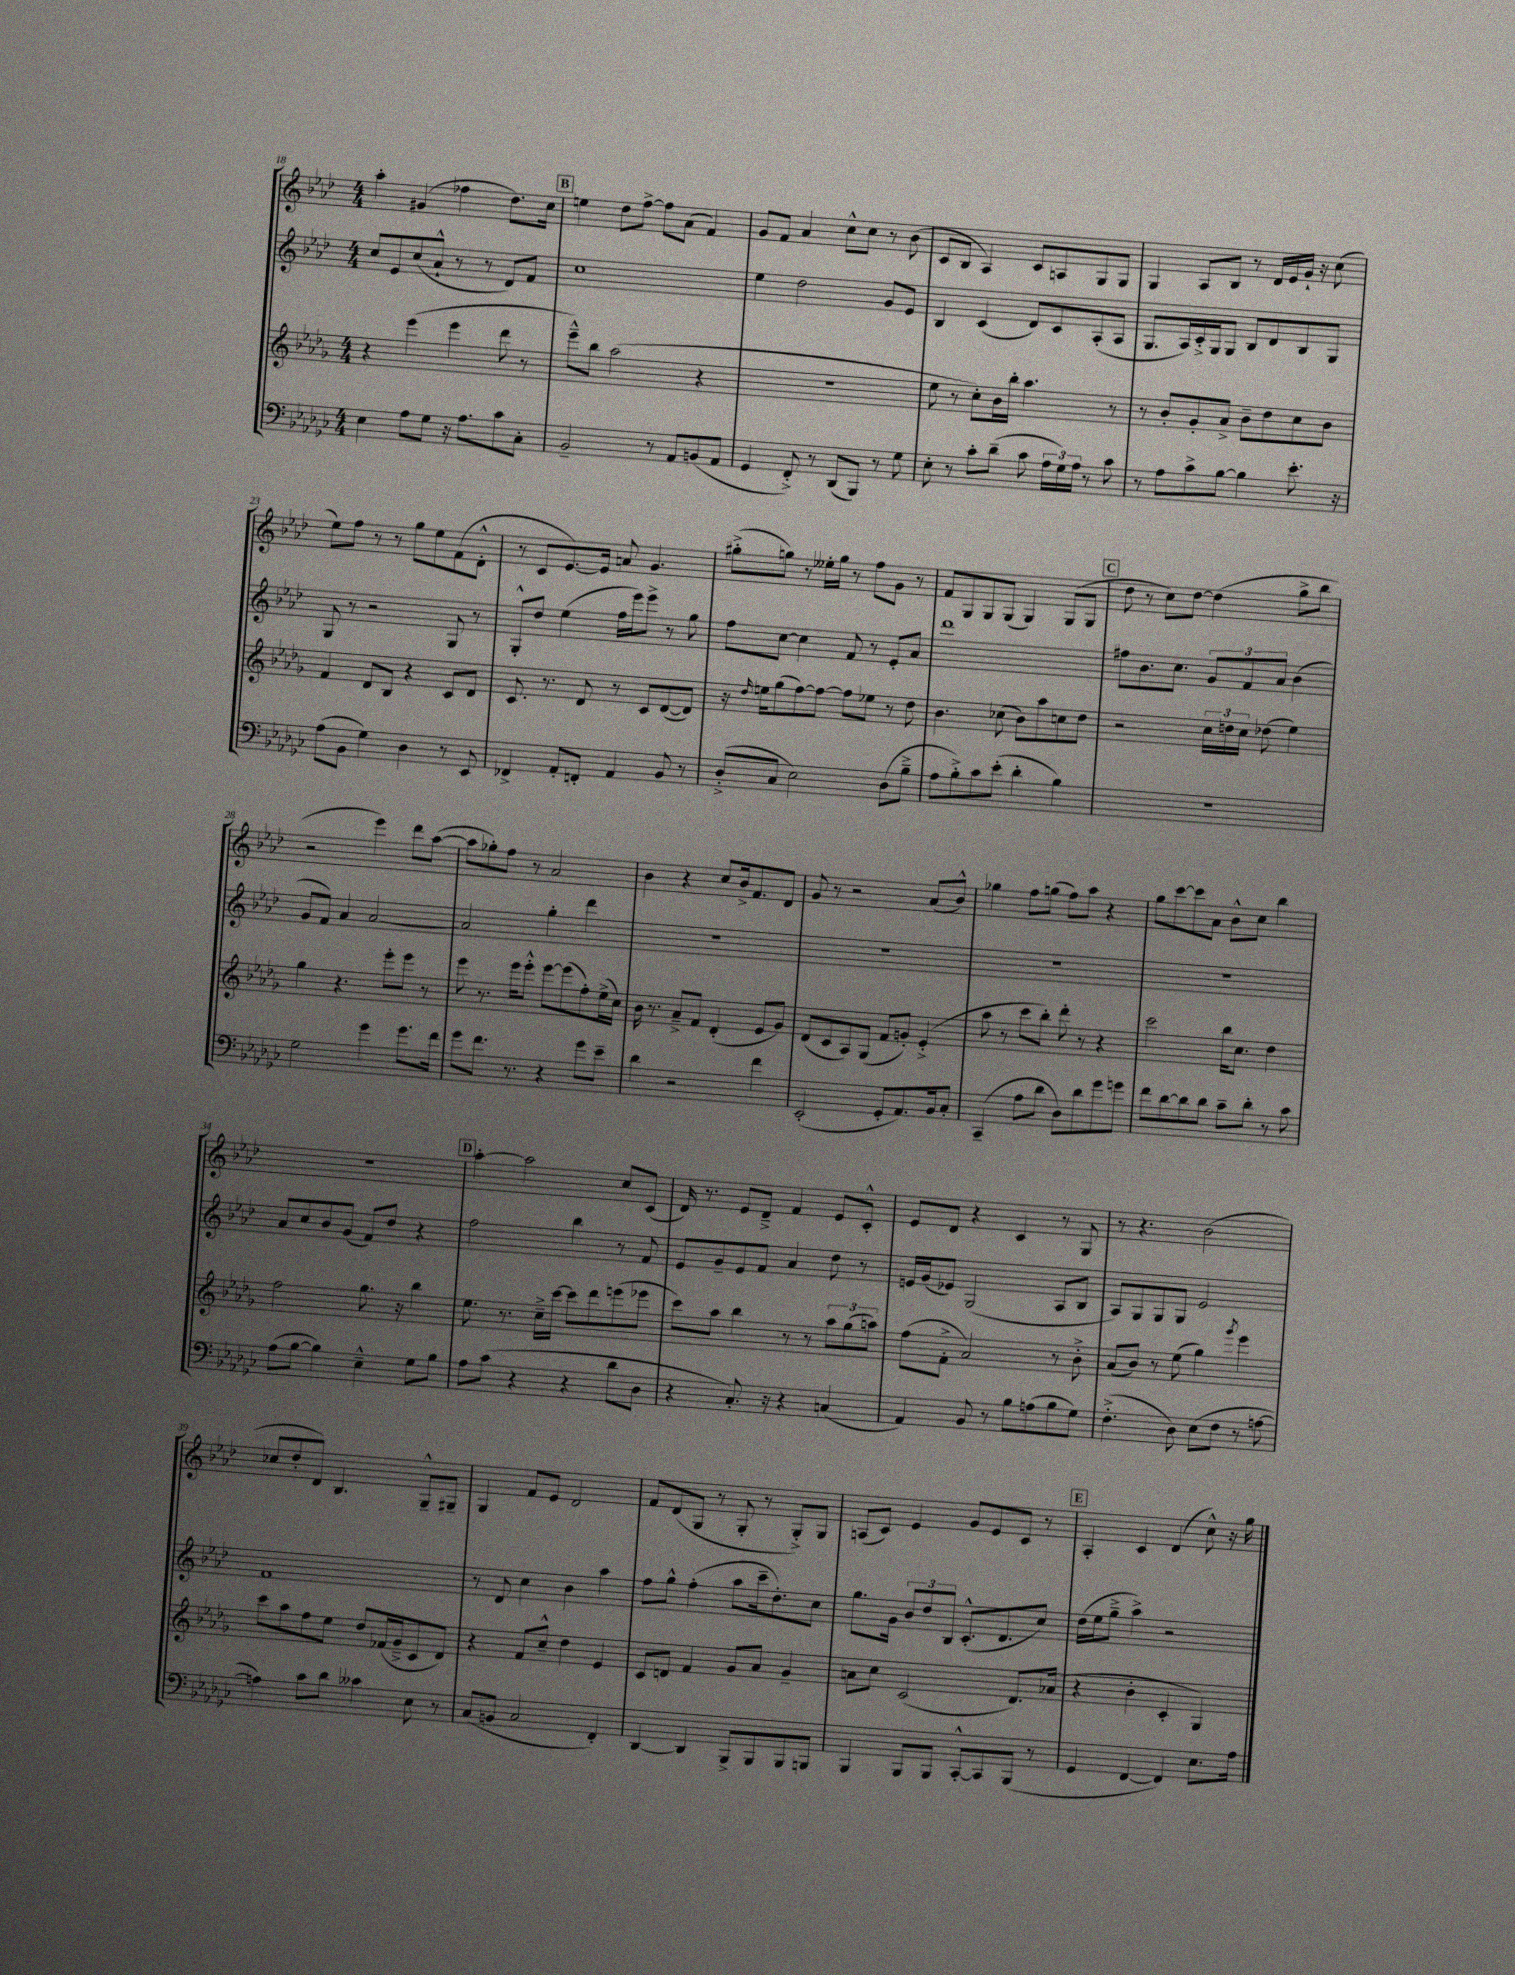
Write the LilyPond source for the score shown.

<<
\new StaffGroup <<
\new Staff = "s0" {
    \clef treble \key aes \major \numericTimeSignature \time 4/4
    \autoBeamOff aes''4-. gis'4( fes''4 des''8.[) c''16] |
    \mark \markup { \box "B" } e''4 des''8[ f''8]~-> f''8[ aes'8]( f'4) |
    g'8[ f'8] aes'4 c''8[-^ c''8] r8 bes'8( |
    c'8[ bes8] aes4) c'8[ a8 g8 g8] |
    g4 aes8[ bes8] r8 des'16[ ees'16 g'16]-! r16 c''8( |
    ees''8[) f''8] r8 r8 g''8[ ees''8 f'8( des'8]-.-^ |
    r8 c'8[ ees'8.~) ees'16] a'8 g'4. |
    gis''8[-.->( g''8]) r8 eeses''16[-. g''16] r8 f''8[ g'8] r8 |
    f'8[ g8 g8 g8]( g4) g8[( g8] |
    \mark \markup { \box "C" } des''8 r8 c''8[) des''8]~ des''4( g''8[-> bes''8] |
    r2 ees'''4) des'''8[ aes''8]~( |
    aes''8[ ges''8-.) f''8] r8 aes'2 |
    bes'4 r4 c''8[ bes'16-> f'8. des'8] |
    g'8 r8 r2 aes'8[( bes'8]-^) |
    ges''4 f''8[ g''8]( f''8[) aes''8] r4 |
    g''8[ c'''8~ c'''8 aes'8] bes'8[-^ c''8] bes''4 |
    R1 |
    \mark \markup { \box "D" } aes''4~-. aes''2 c''8[ c'8]( |
    des'16) r8. ees'8[ des'8]---> f'4 ees'8[ c'8]-.-^ |
    ees'8[ des'8] r4 c'4 r8 g8 |
    r8 r4. bes'2( |
    ces''8[ des''8-. des'8]) bes4. g8[---^ gis8]-- |
    g4 f'8[ ees'8] des'2 |
    f'8[ des'8( g8] r8 g8-. r8 g8[-.->) g8] |
    a8[( c'8]) ees'4 g'8[ ees'8 c'8] r8 |
    \mark \markup { \box "E" } aes4-. c'4 des'4( c''8-^) r16 g''16 \bar "|." |
}
\new Staff = "s1" {
    \clef treble \key aes \major \numericTimeSignature \time 4/4
    \autoBeamOff c''8[ ees'8 c''8( aes'8]-!-^ r8 r8 des'8[) f'8] |
    \mark \markup { \box "B" } c''1 |
    ees''4 des''2 g'8[ ees'8] |
    bes4 c'4( des'8[) c'8 aes8-.( aes8] |
    g8.[ aes16) c'16-.-> g16 g8] bes8[ des'8 bes8 g8] |
    g8 r8 r2 g8 r8 |
    g8[-.-^ des''8] ees''4( f''16[ ees'''16) ees'''8]-> r8 g''8 |
    f''8[ c''8]~ c''4 f'8 r8 ees'8[-. aes'8] |
    des'''1 |
    \mark \markup { \box "C" } fis''8[ bes'8. c''8.] \tuplet 3/2 { g'8[ f'8 aes'8] } bes'4( |
    g'8[ f'8]) aes'4 aes'2~ |
    aes'2 g''4-. des'''4 |
    R1 |
    R1 |
    R1 |
    R1 |
    aes'8[ c''8 bes'8 g'8]( f'8[) des''8] r4 |
    \mark \markup { \box "D" } f''2 bes''4 r8 f'8 |
    ees'8[ g'8-- ees'8 f'8] aes'4 des''8 r8 |
    e'16[ g'16( ees'8]) g2( aes8[ bes8] |
    aes8[) g8 g8 g8] ees'2 |
    f'1 |
    r8 des'8 c''4 bes'4 aes''4 |
    f''8[ g''8]-^ f''4-.( aes''8[ c'''16-- des''8.-.) c''8] |
    g''8.[ g'16] \tuplet 3/2 { bes'8[ des''8 bes8] } c'8.[-.-^( des'8. c''8]) |
    \mark \markup { \box "E" } des''16[( ees''16 g''8]---> aes''4->) r2 \bar "|." |
}
\new Staff = "s2" {
    \clef treble \key des \major \numericTimeSignature \time 4/4
    \autoBeamOff r4 ees'''4( ees'''4 des'''8 r8 |
    \mark \markup { \box "B" } ees'''8[---^) bes''8] aes''2( r4 |
    R1 |
    ees''8 r8 c''8[-.) bes'16 bes''16]-. aes''4. r8 |
    r8 bes'8[-. ges'8-. aes'8]-> bes'8[-- des''8 c''8 bes'8] |
    f'4 des'8[ bes8] r4 c'8[ des'8] |
    c'8. r8. des'8 r8 c'8[ des'8~( des'8]) |
    r16 \grace { des''16 } e''16[ ges''8( f''8~) f''8]~ f''8[ ees''8] r8 des''8 |
    bes'4. ces''8( bes'8[) aes''8 c''8 des''8] |
    \mark \markup { \box "C" } r2 \tuplet 3/2 { c''16[ d''16 c''16] } des''8( ees''4) |
    ges''4 r4. ees'''8[-. ees'''8] r8 |
    ees'''8 r8. ees'''16[ ees'''8]-.-^ ees'''8[~ ees'''8( f''8-.) ees''16->( c''16]) |
    bes'16 r8. aes'8[---> f'8] des'4-.( ees'8[ ges'8]) |
    des'8[( c'8 aes8) ges8]( f'8[ g'8]-.) ees'4-.->( |
    aes''8 r8 c'''8[ bes''8]-.) des'''8-. r8 r4 |
    c'''2 bes''16[ c''8.] des''4 |
    f''2 ges''8. r16 bes''4 |
    \mark \markup { \box "D" } ees''8. r8. c''16[---> c'''16]~ c'''8[ des'''8 e'''8( ees'''8] |
    c'''8[) aes''8] bes''4 r8 r8 \tuplet 3/2 { aes''8[ ges''8( a''8]) } |
    f''8[( f'8]-.-> aes'2) r8 bes'8-.-> |
    aes'8[( bes'8]) r8 ees''8( ges''4) \acciaccatura { ges'''8 } ees'''4 |
    c'''8[ aes''8 f''8 ees''8] des''8[ fes'16( ges'16---> c'8 des'8]) |
    r4 f'8[ c''8]---^ des''4 ees'4 |
    c'8[ d'8] f'4 ges'8[ aes'8] ges'4-- |
    a'8[ c''8] c'2( des'8.[) aes'16]( |
    \mark \markup { \box "E" } r4 bes'4-. c'4-. ges4) \bar "|." |
}
\new Staff = "s3" {
    \clef bass \key ges \major \numericTimeSignature \time 4/4
    \autoBeamOff ees4 aes8[ ges8] r16 aes8.[ ces'8 ces8]-. |
    \mark \markup { \box "B" } bes,2-- r8 aes,8[ b,8( aes,8] |
    ges,4 f,8-.->) r8 des,8[( bes,,8]) r8 ges8 |
    ees8-. r8 ces'8[-. des'8]--( ces'8 \tuplet 3/2 { aes16[ ges16) aes16] } r8 ces'8 |
    r8 aes8[ ces'8-> bes8]~ bes4 ees'8.-. r16 |
    aes8[( bes,8] ges4) des4 r8 ees,8 |
    fes,4-> aes,8[-. f,8]-. aes,4 bes,8 r8 |
    des8[-.->( ces8] ees2) des8[( bes8]---> |
    aes8[ bes8-.->) ces'8 ees'8]-.( des'4-. bes4) |
    \mark \markup { \box "C" } R1 |
    ges2 ges'4 ges'8.[ f'16] |
    ges'8[ f'8.] r8. r4 ges'8[ ees'8]-- |
    des'4 r2 f'4 |
    ees,2-.( ges,8[-. aes,8.) bes,16 ces8]-. |
    ces,4--( aes8[ des'8] des8[) des'8 ges'8 g'8] |
    f'8[ des'8~ des'8 des'8] ces'8[-- des'8]-. r8 ces'8 |
    aes8[( bes8]~ bes4) ees4---^ ges8[ bes8] |
    \mark \markup { \box "D" } aes8[ ces'8]( r4 r4 des'8[ des8] |
    r4 ces8.-.) r16 r4 c4( |
    aes,4) bes,8 r8 bes8[ a8( bes8 ges8]) |
    f4.-.->( des8) ees8[( f8] r8 a8~ |
    a4) ces'8[ des'8] ceses'4 ees8 r8 |
    ces8[( b,8] ces2 f,4-.) |
    des,4~ des,4 bes,,8[-> bes,,8 bes,,8 b,,8] |
    bes,,4 bes,,8[ bes,,8] ces,8[~-.-^ ces,8 bes,,8]( r8 |
    \mark \markup { \box "E" } ges,4 f,4~ f,4) ees8.[ aes16] \bar "|." |
}
>>
>>
\layout { \context { \Score currentBarNumber = #18 } }
